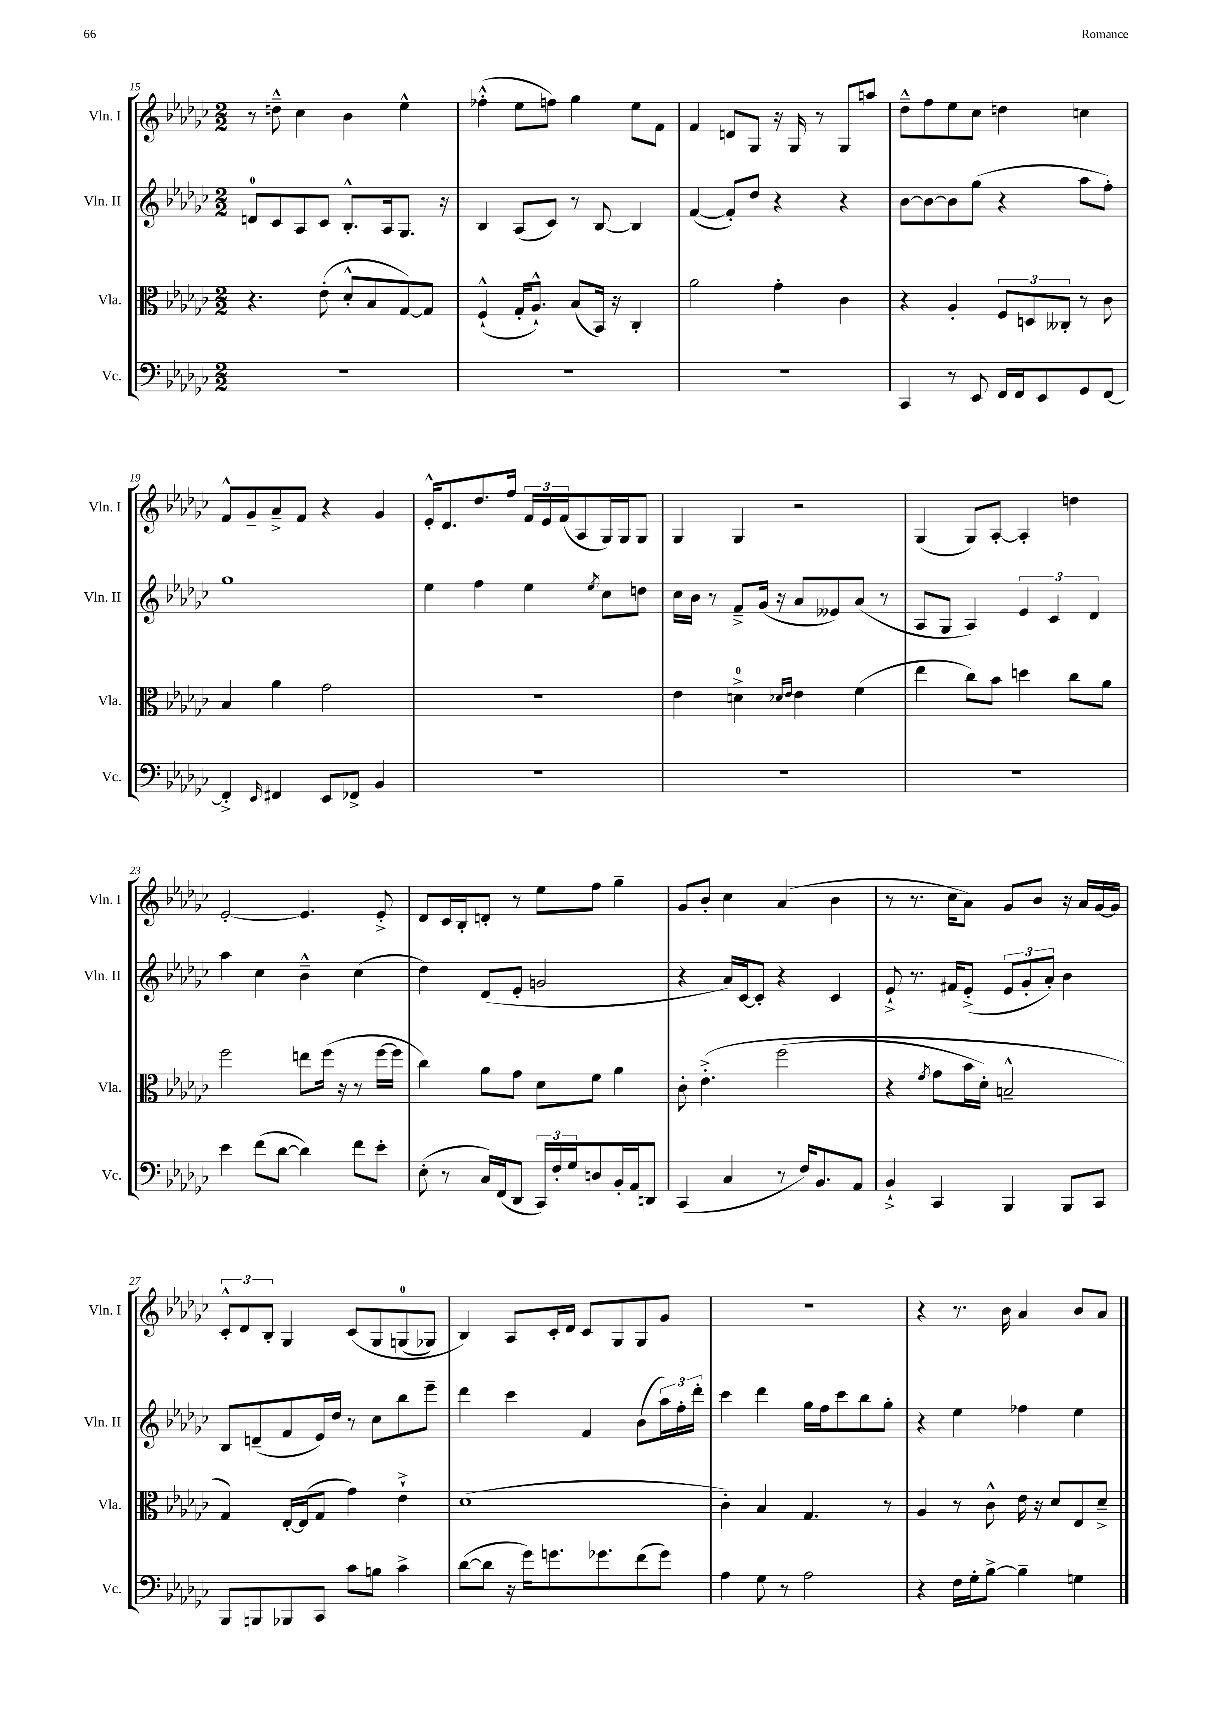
<<
\new StaffGroup <<
\new Staff = "s0" \with { instrumentName = "Vln. I" shortInstrumentName = "Vln. I" } {
    \clef treble \key ges \major \numericTimeSignature \time 2/2
    r8 d''8---^ ces''4 bes'4 ees''4-^ |
    fes''4-.-^( ees''8 f''8) ges''4 ees''8 f'8 |
    f'4 d'8 ges8 r16 ges16 r8 ges8 a''8 |
    des''8---^ f''8 ees''8 ces''8 d''4 c''4 |
    f'8-^ ges'8-- aes'8---> f'8 r4 ges'4 |
    ees'16-.-^ des'8. des''8. f''16 \tuplet 3/2 { f'16 ees'16 f'16( } aes8 ges16) ges16 ges8 |
    ges4 ges4 r2 |
    ges4( ges8) aes8~-. aes4-. d''4 |
    ees'2~-. ees'4. ees'8-.-> |
    des'8 ces'16 bes16-. d'8-. r8 ees''8 f''8 ges''4-- |
    ges'8 bes'8-. ces''4 aes'4( bes'4 |
    r8 r8. ces''16 aes'8) ges'8 bes'8 r16 aes'16 ges'16~ ges'16 |
    \tuplet 3/2 { ces'8-.-^ des'8 bes8-. } ges4 ces'8\( ges8 g8-0( ges8) |
    bes4\) aes8 ces'16-. des'16 ces'8 ges8 ges8 ges'8 |
    R1 |
    r4 r8. bes'16 aes'4 bes'8 aes'8 \bar "|." |
}
\new Staff = "s1" \with { instrumentName = "Vln. II" shortInstrumentName = "Vln. II" } {
    \clef treble \key ges \major \numericTimeSignature \time 2/2
    d'8-0 ces'8 aes8 ces'8 bes8.-.-^ aes16 ges8. r16 |
    bes4 aes8( ces'8) r8 bes8~ bes4 |
    f'4~( f'8-.) des''8 r4 r4 |
    bes'8~ bes'8~ bes'8 ges''8( r4 aes''8 f''8-.) |
    ges''1 |
    ees''4 f''4 ees''4 \acciaccatura { ees''8 } ces''8 d''8 |
    ces''16 bes'16 r8 f'8---> ges'16( r16 aes'8 eeses'8) aes'8( r8 |
    aes8 ges8 aes4) \tuplet 3/2 { ees'4 ces'4 des'4 } |
    aes''4 ces''4 bes'4---^ ces''4( |
    des''4) des'8( ees'8-. g'2 |
    r4 aes'16) ces'16~ ces'8-. r4 ces'4 |
    ees'8-!-> r8. fis'16 ees'8-.->( \tuplet 3/2 { ees'8 ges'8-. aes'8-.) } bes'4 |
    bes8 d'8--( f'8 ees'16) des''16 r8 ces''8 bes''8 ees'''8-- |
    des'''4 ces'''4 f'4 bes'8( \tuplet 3/2 { aes''16) f''16-. des'''16-. } |
    ces'''4 des'''4 ges''16 f''16 ces'''8 bes''8 ges''8-. |
    r4 ees''4 fes''4 ees''4 \bar "|." |
}
\new Staff = "s2" \with { instrumentName = "Vla." shortInstrumentName = "Vla." } {
    \clef alto \key ges \major \numericTimeSignature \time 2/2
    r4. ees'8-.( des'8-.-^ bes8 ges8~) ges8 |
    f4-!-^( ges16-. aes8.-!-^) bes8( bes,16) r16 ces4-. |
    aes'2 ges'4-. ces'4 |
    r4 aes4-. \tuplet 3/2 { f8 d8 ceses8-. } r8 ces'8 |
    bes4 aes'4 ges'2 |
    R1 |
    ees'4 d'4-0-> \grace { des'16 ees'16 } ees'4 f'4( |
    ees''4 ces''8) bes'8 d''4 ces''8 aes'8 |
    f''2 e''8 f''16( r16 r8 f''16~ f''16 |
    ces''4) aes'8 ges'8 des'8 f'8 aes'4 |
    ces'8-. ees'4.-.->\( f''2( |
    r4 \acciaccatura { f'8 } ges'8 bes'16 des'16-.) b2---^ |
    ges4\) ees16~-. ees16( ges8 ges'4) ees'4-!-> |
    des'1( |
    ces'4-.) bes4 ges4. r8 |
    aes4 r8 ces'8-^ ees'16 r16 des'8 ees8 des'8---> \bar "|." |
}
\new Staff = "s3" \with { instrumentName = "Vc." shortInstrumentName = "Vc." } {
    \clef bass \key ges \major \numericTimeSignature \time 2/2
    R1 |
    R1 |
    R1 |
    ces,4 r8 ees,8 f,16 f,16 ees,8 ges,8 f,8~ |
    f,4-.-> \grace { ees,16 } fis,4 ees,8 fes,8-> bes,4 |
    R1 |
    R1 |
    R1 |
    ees'4 f'8( des'8~ des'4) f'8 ees'8-. |
    ees8-.( r8 ces16) f,16( des,8 \tuplet 3/2 { ces,16) f16-. ges16 } d8 bes,16-. aes,16 d,8 |
    ces,4( ces4 r8 f16) bes,8. aes,8 |
    bes,4-!-> ces,4 bes,,4 bes,,8 ces,8 |
    bes,,8 b,,8 bes,,8 ces,8 ces'8 b8 ces'4-> |
    des'8~( des'8 r16 ges'16) g'8. ges'8. f'8( ges'8) |
    aes4 ges8 r8 aes2 |
    r4 f16 ges16-. bes8~-> bes4-- g4 \bar "|." |
}
>>
>>
\layout { \context { \Score currentBarNumber = #15 } }
